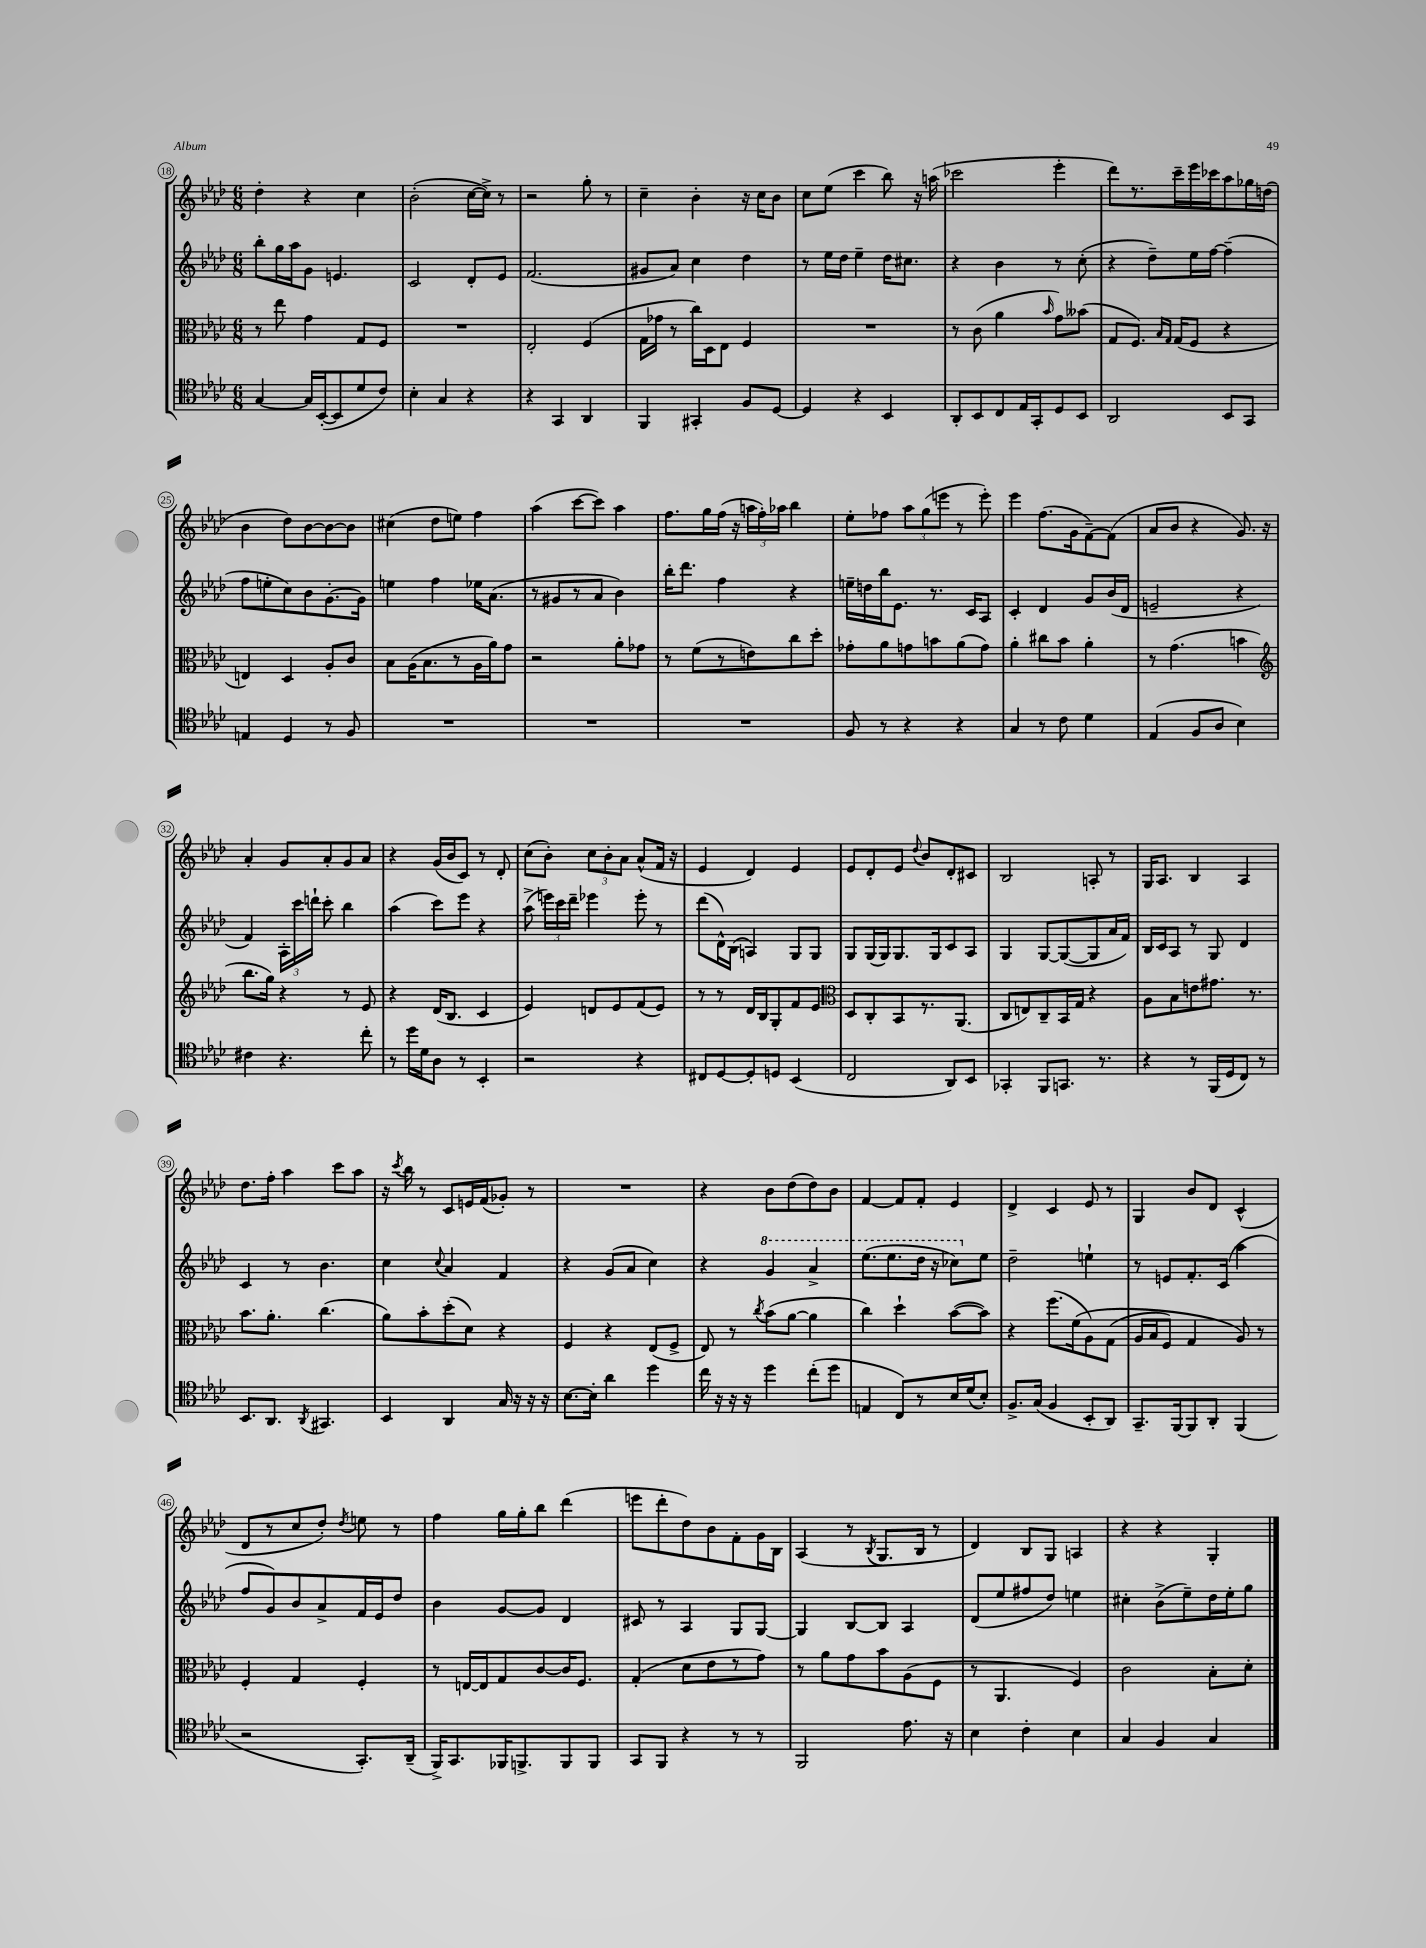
<<
\new StaffGroup <<
\new Staff = "s0" {
    \clef treble \key aes \major \numericTimeSignature \time 6/8
    \autoBeamOff des''4-. r4 c''4 |
    bes'2-.( c''16[~ c''16]->) r8 |
    r2 g''8-. r8 |
    c''4-- bes'4-. r16 c''16[ bes'8] |
    c''8[ ees''8]( c'''4 bes''8) r16 a''16( |
    ces'''2 ees'''4-. |
    des'''8[) r8. c'''16-- ees'''16 ces'''16 aes''8 ges''16 d''16]( |
    bes'4 des''8[) bes'8~ bes'8~ bes'8] |
    cis''4( des''8[ e''8]) f''4 |
    aes''4( c'''8[~ c'''8]) aes''4 |
    f''8.[ g''16 f''16]( r16 \tuplet 3/2 { a''16[ f''16-.) aes''16] } bes''4 |
    ees''8[-. fes''8] \tuplet 3/2 { aes''8[ g''8( e'''8] } r8 e'''8-.) |
    ees'''4 f''8.[( g'16 f'8~--) f'8]( |
    aes'8[ bes'8] r4 g'8.) r16 |
    aes'4-. g'8[ aes'8-. g'8 aes'8] |
    r4 g'16[( bes'16 c'8]) r8 des'8-. |
    c''8[( bes'8]-.) \tuplet 3/2 { c''8[ bes'8-. aes'8] } aes'8[-^( f'16] r16 |
    ees'4 des'4) ees'4 |
    ees'8[ des'8-. ees'8] \appoggiatura { des''8 } bes'8[ des'8-. cis'8] |
    bes2 a8-. r8 |
    g16[ aes8.] bes4 aes4 |
    des''8.[ f''16]-. aes''4 c'''8[ aes''8] |
    r16 \acciaccatura { c'''8 } bes''16 r8 c'8[ e'16 f'16( ges'8]-.) r8 |
    R2. |
    r4 bes'8[ des''8( des''8) bes'8] |
    f'4~ f'8[ f'8]-. ees'4 |
    des'4-> c'4 ees'8 r8 |
    g4 bes'8[ des'8] c'4-^( |
    des'8[ r8 c''8 des''8]-.) \acciaccatura { des''8 } e''8 r8 |
    f''4 g''16[ g''16-. bes''8] des'''4( |
    e'''8[ des'''8-. des''8) bes'8 f'8-. g'16 bes16] |
    aes4( r8 \acciaccatura { bes8 } g8.[ bes16] r8 |
    des'4) bes8[ g8] a4 |
    r4 r4 g4-. \bar "|." |
}
\new Staff = "s1" {
    \clef treble \key aes \major \numericTimeSignature \time 6/8
    \autoBeamOff bes''8[-. g''16 aes''16 g'8] e'4. |
    c'2 des'8[-. ees'8] |
    f'2.( |
    gis'8[ aes'8]) c''4 des''4 |
    r8 ees''16[ des''16] ees''4-- des''16[ cis''8.] |
    r4 bes'4 r8 c''8-.( |
    r4 des''8[--) ees''16 f''16]~ f''4--( |
    f''8[ e''8-. c''8) bes'8 g'8.~-. g'16] |
    e''4 f''4 ees''16[ aes'8.]( |
    r8 gis'8[ r8 aes'8] bes'4) |
    bes''16[-. des'''8.] f''4 r4 |
    e''16[-- d''16 bes''16 ees'8.] r8. c'16[ aes8] |
    c'4-. des'4 g'8[ bes'16( des'16] |
    e'2-- r4 |
    f'4) \tuplet 3/2 { aes16[-. c'''16 d'''16]-! } c'''8-. bes''4 |
    aes''4( c'''8[) ees'''8] r4 |
    aes''8->( \tuplet 3/2 { e'''16[) c'''16 des'''16]-- } ees'''4 ees'''8-. r8 |
    des'''8[( des'16-^) bes16]( a4) g8[ g8] |
    g8[ g16( g16) g8. g16 c'8 aes8] |
    g4 g8[~ g8~( g8 aes'16 f'16]) |
    bes16[ c'16 aes8] r8 g8 des'4 |
    c'4 r8 bes'4. |
    c''4 \appoggiatura { c''8 } aes'4 f'4 |
    r4 g'8[( aes'8] c''4) |
    r4 \ottava #1 g''4 aes''4-> |
    ees'''8.[( ees'''8. des'''16] r16 ces'''8[) \ottava #0 ees''8] |
    des''2-- e''4-! |
    r8 e'8[ f'8.-. c'16]( aes''4 |
    f''8[ g'8) bes'8 aes'8-> f'16 ees'16 des''8] |
    bes'4 g'8[~ g'8] des'4 |
    cis'8 r8 aes4 g8[ g8]~ |
    g4 bes8[~ bes8] aes4 |
    des'8[( ees''8 fis''8 des''8]) e''4 |
    cis''4-. bes'8[->( ees''8--) des''16 ees''16-. g''8] \bar "|." |
}
\new Staff = "s2" {
    \clef alto \key aes \major \numericTimeSignature \time 6/8
    \autoBeamOff r8 ees''8 g'4 g8[ f8] |
    R2. |
    ees2-. f4( |
    g16[ ges'16] r8 c''16[) des16 ees8] f4 |
    R2. |
    r8 c'8( aes'4 \grace { bes'16 } g'8[) beses'8]( |
    g8[ f8.]) \grace { bes16[ g16] } g16[( f8] r4 |
    e4) des4 aes8[-. c'8] |
    bes8[ aes16( bes8. r8 aes16 aes'16) g'8] |
    r2 aes'8[-. ges'8] |
    r8 f'8[( r8 e'8) c''8 des''8]-. |
    ges'8[-. aes'8 g'8 b'8 aes'8( g'8]) |
    aes'4-. cis''8[ bes'8] aes'4-. |
    r8 g'4.( b'4 |
    \clef treble bes''8.[ g''16]) r4 r8 ees'8 |
    r4 des'16[( bes8.] c'4 |
    ees'4) d'8[ ees'8 f'8( ees'8]) |
    r8 r8 des'16[ bes16 g8-. f'8 ees'8] |
    \clef alto des8[ c8-. bes,8 r8. aes,8.]( |
    c8[ e8) c8-- bes,16 g16] r4 |
    aes8[ bes8 e'8 gis'8.] r8. |
    bes'8.[ aes'8.]-. c''4.( |
    aes'8[) bes'8-. des''8-.( des'8]) r4 |
    f4 r4 ees8[( f8]-> |
    ees8) r8 \acciaccatura { c''8 } bes'8[( aes'8]~ aes'4 |
    c''4) des''4-! bes'8[~( bes'8]) |
    r4 f''8.[( f'16\( aes8) g8]( |
    aes16[ bes16 f8]) g4 aes8\) r8 |
    f4-. g4 f4-. |
    r8 e16[~ e16 g8 c'8~ c'16 f8.] |
    g4-.( des'8[ ees'8 r8 g'8]) |
    r8 aes'8[ g'8 bes'8 aes8( f8] |
    r8 aes,4. f4) |
    c'2 bes8[-. des'8]-. \bar "|." |
}
\new Staff = "s3" {
    \clef tenor \key aes \major \numericTimeSignature \time 6/8
    \autoBeamOff g4~ g16[ bes,16~-.( bes,8 des'8 c'8]) |
    bes4-. g4 r4 |
    r4 g,4 aes,4 |
    f,4 gis,4-. f8[ des8]~ |
    des4 r4 bes,4 |
    aes,8[-. bes,8 c8 ees16 g,16-. des8 bes,8] |
    aes,2 bes,8[ g,8] |
    e4 des4 r8 f8 |
    R2. |
    R2. |
    R2. |
    f8 r8 r4 r4 |
    g4 r8 c'8 des'4 |
    ees4( f8[ aes8] bes4) |
    cis'4 r4. c''8-. |
    r8 des''16[ des'16 aes8] r8 bes,4-. |
    r2 r4 |
    cis8[ des8~ des8-. d8] bes,4( |
    c2 aes,8[) bes,8] |
    ges,4-. f,8[ g,8.] r8. |
    r4 r8 f,16[( des16 c8]) r8 |
    bes,8.[ aes,8.] \acciaccatura { aes,8 } gis,4. |
    bes,4 aes,4 g16 r16 r16 r16 |
    bes8.[~ bes16]-. aes'4 des''4 |
    c''16 r16 r16 r16 des''4 c''8[-.( des''8] |
    e4 c8[) r8 bes16 des'16( bes8]-.) |
    f8.[-> g16]( f4 bes,8[-. aes,8]) |
    g,8.[-- f,16~ f,8 aes,8]-. f,4( |
    r2 g,8.[-.) aes,16]--( |
    f,16[->) g,8. fes,16 f,8.-> f,8 f,8] |
    g,8[ f,8] r4 r8 r8 |
    f,2 ees'8. r16 |
    bes4 c'4-. bes4 |
    g4 f4 g4 \bar "|." |
}
>>
>>
\layout { \context { \Score currentBarNumber = #18 \override BarNumber.stencil = #(make-stencil-circler 0.1 0.3 ly:text-interface::print) } }
